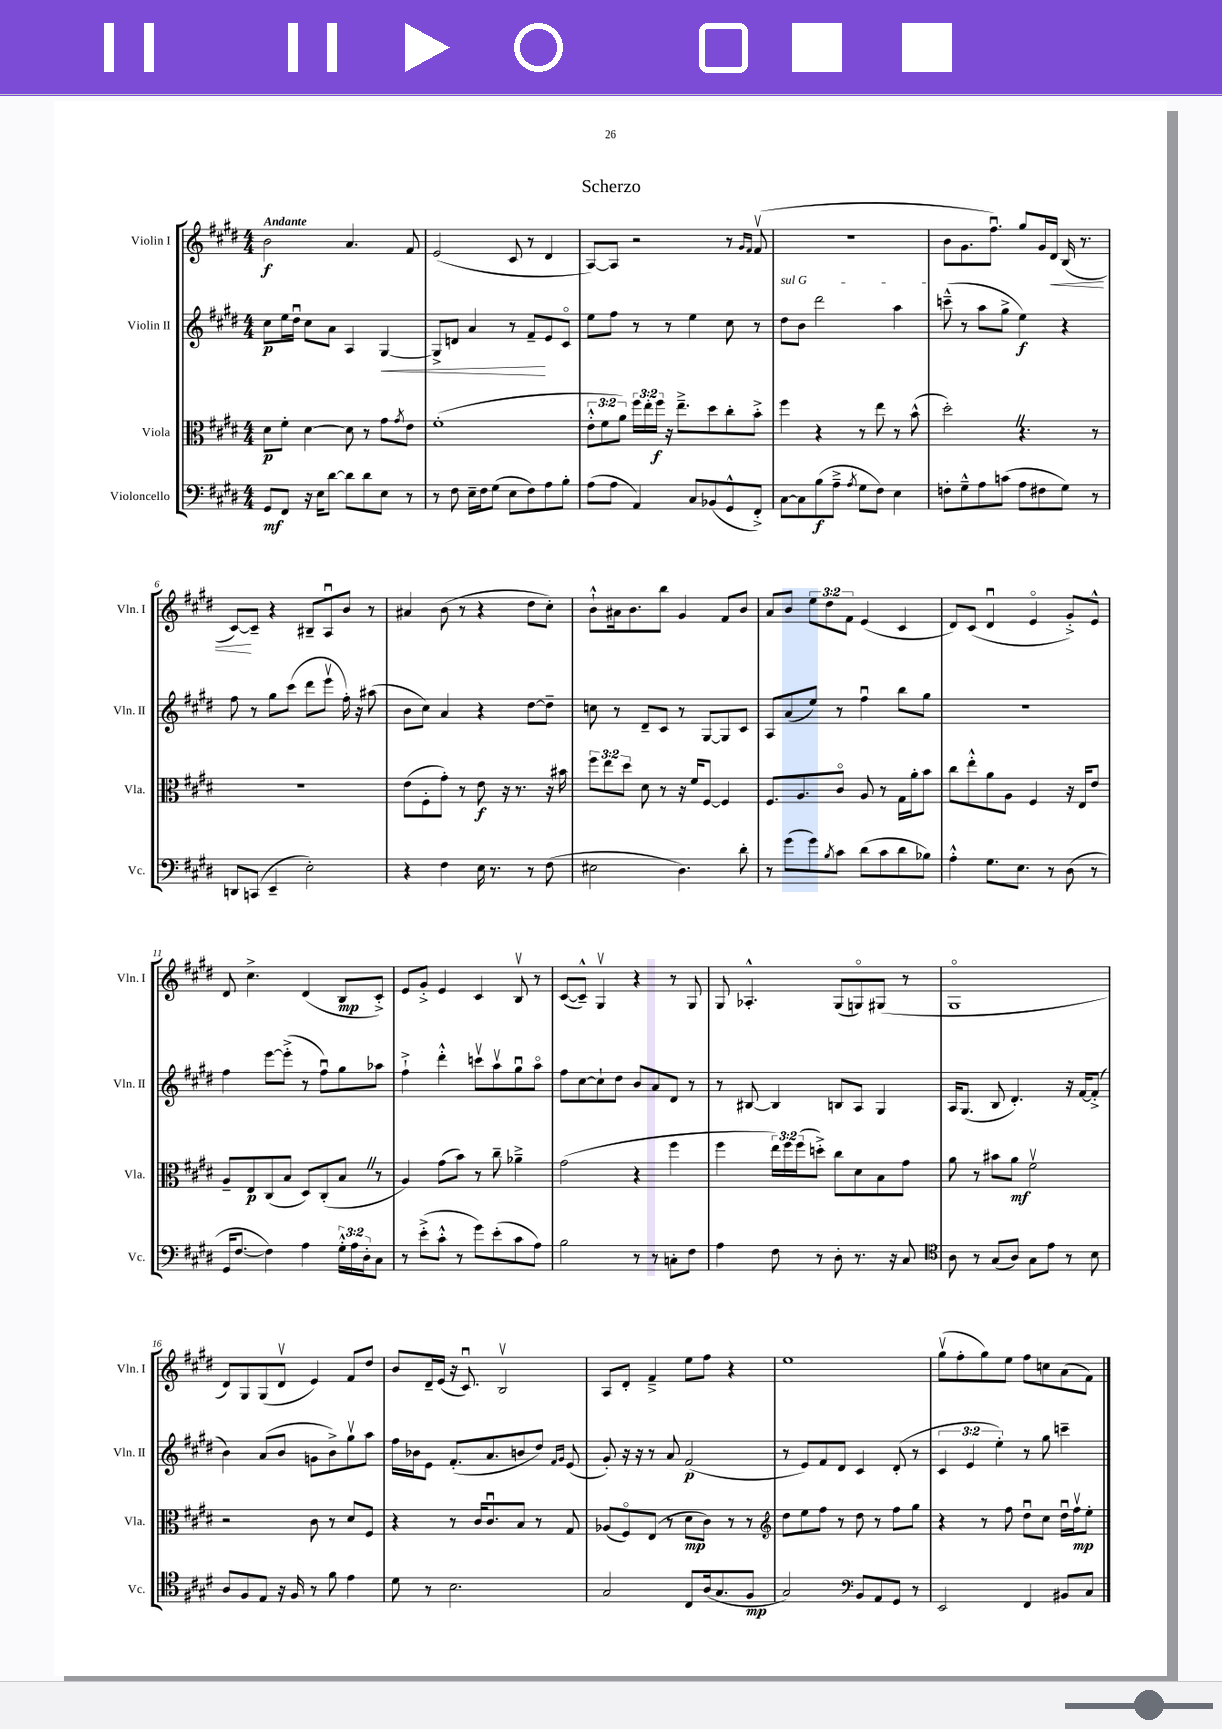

**kern	**dynam	**kern	**dynam	**kern	**dynam	**kern	**dynam
*part4	*part4	*part3	*part3	*part2	*part2	*part1	*part1
*staff4	*staff4	*staff3	*staff3	*staff2	*staff2	*staff1	*staff1
*I"Violoncello	*	*I"Viola	*	*I"Violin II	*	*I"Violin I	*
*I'Vc.	*	*I'Vla.	*	*I'Vln. II	*	*I'Vln. I	*
*clefF4	*	*clefC3	*	*clefG2	*	*clefG2	*
*k[f#c#g#d#]	*	*k[f#c#g#d#]	*	*k[f#c#g#d#]	*	*k[f#c#g#d#]	*
*M4/4	*	*M4/4	*	*M4/4	*	*M4/4	*
=1	=1	=1	=1	=1	=1	=1	=1
!	!	!	!	!	!	!LO:TX:a:B:t=Andante	!
8GG#/L	mf	8d#\L	p	8cc#\L	p	2b\	f
8FF#/J	.	8f#'\J	.	16ee\L	.	.	.
.	.	.	.	16dd#u\JJ	.	.	.
16r	.	[4d#\	.	8cc#\L	.	.	.
16E\KL	.	.	.	.	.	.	.
[8d#\J	.	.	.	8a\J	.	.	.
8d#\L]	.	8d#\]	.	4A/	.	4.a/	.
8d#\	.	8r	.	.	.	.	.
!	!	!	!	!	!LO:HP:b	!	!
8E\J	.	8g#\L	.	[4G#/	<	.	.
.	.	8qg#/	.	.	.	.	.
8r	.	8e\J	.	.	.	8f#/	.
=2	=2	=2	=2	=2	=2	=2	=2
8r	.	(1f#'	.	8G#^/L]	.	(2e/	.
8F#\	.	.	.	8dn/J	.	.	.
16E~\LL	.	.	.	4a/	.	.	.
16F#\J	.	.	.	.	.	.	.
(8G#\J	.	.	.	.	.	.	.
8E\L	.	.	.	8r	.	8c#/	.
8F#\)	.	.	.	8f#~/L	.	8r	.
8A\	.	.	.	8e/	[	4d#/	.
8B'\J	.	.	.	8c#/J	.	.	.
=3	=3	=3	=3	=3	=3	=3	=3
(8A\L	.	12e'^^\L	.	8ee\L	.	[8A/L)	.
.	.	12f#\	.	.	.	.	.
8A\J	.	.	.	8ff#\J	.	8A/J]	.
.	.	12a\J)	.	.	.	.	.
4AA/)	.	24ff#\LL	.	8r	.	2r	.
.	.	24ee'\	.	.	.	.	.
.	.	24ff#\JJ	f	.	.	.	.
.	.	16r	.	8r	.	.	.
.	.	8.ee~^\L	.	.	.	.	.
8C#/L	.	.	.	4ee\	.	.	.
(8BB-X/	.	8dd#\	.	.	.	.	.
8GG#^^/	.	8cc#'\	.	8cc#\	.	8r	.
.	.	.	.	.	.	16qqg#/LL	.
.	.	.	.	.	.	16qqf#/JJ	.
8FF#'^/J)	.	8b'^\J	.	8r	.	(8f#v/	.
=4	=4	=4	=4	=4	=4	=4	=4
!	!	!	!	!LO:TX:a:i:t=sul G	!	!	!
[8C#\L	.	4ff#\	.	8dd#\L	.	1r	.
8C#\]	.	.	.	8b\J	.	.	.
(8B\	f	4r	.	2ddd#\	.	.	.
8A~^\J	.	.	.	.	.	.	.
8qA/	.	.	.	.	.	.	.
8G#\L	.	8r	.	.	.	.	.
8F#\J)	.	8ee\	.	.	.	.	.
4E\	.	8r	.	4aa\	.	.	.
.	.	(8b^^\	.	.	.	.	.
=5	=5	=5	=5	=5	=5	=5	=5
8Fn'\L	.	2dd#'Z\)	.	(8cccn~^^\	.	8b\L	.
8G#~^^\	.	.	.	8r	.	8.g#\	.
8A\	.	.	.	8aa\L	.	.	.
.	.	.	.	.	.	8.ff#u\J)	.
(8cn\J	.	.	.	8gg#^\J	.	.	.
8A\L	.	4.r	.	4ee\)	f	8gg#/L	.
8F#X\	.	.	.	.	.	16g#/L	.
!	!	!	!	!	!	!	!LO:HP:b
.	.	.	.	.	.	16d#/JJ	<
8G#\J)	.	.	.	4r	.	(16B/	.
.	.	.	.	.	.	8.r	.
8r	.	8r	.	.	.	.	.
!!LO:LB:g=z
=6	=6	=6	=6	=6	=6	=6	=6
8DDn/L	.	1r	.	8ff#\	.	[8c#/L)	.
(8CCn/J	.	.	.	8r	.	8c#~/J]	[
4EE~/	.	.	.	8gg#\L	.	4r	.
.	.	.	.	(8ccc#\J	.	.	.
2E'\)	.	.	.	8ddd#\L	.	8B#X~/L	.
.	.	.	.	8eeev\J	.	8Au/	.
.	.	.	.	16ff#'\)	.	8b/J	.
.	.	.	.	16r	.	.	.
.	.	.	.	(8aa#X\	.	8r	.
=7	=7	=7	=7	=7	=7	=7	=7
4r	.	(8e\L	.	8b\L	.	4a#X/	.
.	.	8F#'\	.	8cc#\J)	.	.	.
4F#\	.	8g#'\J)	.	4a/	.	(8b\	.
.	.	8r	.	.	.	8r	.
16E\	.	8e\	f	4r	.	4r	.
8.r	.	.	.	.	.	.	.
.	.	16r	.	.	.	.	.
.	.	8.r	.	.	.	.	.
8r	.	.	.	[8dd#\L	.	8dd#\L	.
(8F#\	.	16r	.	8dd#~\J]	.	8cc#'\J)	.
.	.	16b#X\	.	.	.	.	.
=8	=8	=8	=8	=8	=8	=8	=8
2E#X\	.	12ff#\L	.	8ccn\	.	8b`^^\L	.
.	.	12ee\	.	.	.	.	.
.	.	.	.	8r	.	16a#X\k	.
.	.	12dd#\J	.	.	.	.	.
.	.	.	.	.	.	8.b\	.
.	.	8d#\	.	8d#~/L	.	.	.
.	.	8r	.	8c#/J	.	8bb\J	.
4.D#\)	.	16r	.	8r	.	4g#/	.
.	.	16f#/KL	.	.	.	.	.
.	.	[8F#/J	.	[8G#/L	.	.	.
.	.	4F#/]	.	8G#/]	.	8f#/L	.
8d#'\	.	.	.	8c#/J	.	8b/J	.
=9	=9	=9	=9	=9	=9	=9	=9
8r	.	8.F#/L	.	8A/L	.	8a/L	.
(8g#\L	.	.	.	(8a/	.	8b/J	.
.	.	8.A/	.	.	.	.	.
8g#\)	.	.	.	8ee/J)	.	12ee\L	.
.	.	.	.	.	.	12dd#\	.
8qB/	.	.	.	.	.	.	.
8c#\J	.	8c#/J	.	8r	.	.	.
.	.	.	.	.	.	12f#\J	.
(8d#\L	.	8A/	.	4ff#u\	.	(4e/	.
8c#\	.	8r	.	.	.	.	.
8d#\	.	16G#\LL	.	8bb\L	.	4c#/	.
.	.	16a'\J	.	.	.	.	.
8B-X\J)	.	8b\J	.	8gg#\J	.	.	.
=10	=10	=10	=10	=10	=10	=10	=10
4A'^^\	.	8cc#\L	.	1r	.	8d#/L)	.
.	.	8ee'^^\	.	.	.	(8c#/J	.
8.G#\L	.	8a\	.	.	.	4d#u/	.
.	.	8A\J	.	.	.	.	.
8.E\J	.	.	.	.	.	.	.
.	.	4F#/	.	.	.	4e/	.
8r	.	.	.	.	.	.	.
(8D#\	.	16r	.	.	.	8g#'^/L)	.
.	.	16E/KL	.	.	.	.	.
8r	.	8e/J	.	.	.	8e^^/J	.
!!LO:LB:g=z
=11	=11	=11	=11	=11	=11	=11	=11
16GG#/KL	.	8A~/L	.	4ff#\	.	8d#/	.
[8.F#/J	.	.	.	.	.	.	.
.	.	8E/	p	.	.	4.cc#^\	.
4F#\])	.	(8C#/	.	[8eee\L	.	.	.
.	.	8B/J	.	(8eee'^\J]	.	.	.
4A\	.	8D#/L)	.	8r	.	(4d#/	.
.	.	(8C#'/	.	8ff#u\L)	.	.	.
24G#'^^\LL	.	8BZ/J	.	8gg#\	.	8B/L	mp
24A\	.	.	.	.	.	.	.
24D#'\J	.	.	.	.	.	.	.
8C#\J	.	8r	.	8aa-X\J	.	8c#'^/J)	.
=12	=12	=12	=12	=12	=12	=12	=12
8r	.	4A/)	.	4ff#`^\	.	8e/L	.
(8e'^\L	.	.	.	.	.	8g#'^/J	.
8c#'^^\J	.	(8g#\L	.	4ddd#'^^\	.	4e/	.
8r	.	8b\J)	.	.	.	.	.
8g#\L)	.	8r	.	8cccnv\L	.	4c#/	.
(8e'\	.	8cc#~\	.	8aav\	.	.	.
8c#\	.	4a-X~^\	.	8gg#u\	.	8Bv/	.
8A\J)	.	.	.	8aa\J	.	8r	.
=13	=13	=13	=13	=13	=13	=13	=13
2B\	.	(2g#\	.	8ff#\L	.	([8c#/L	.
.	.	.	.	[8cc#\	.	8c#~^^/J])	.
.	.	.	.	8cc#`\]	.	4G#v/	.
.	.	.	.	8dd#\J	.	.	.
8r	.	4r	.	8b/L	.	4r	.
8r	.	.	.	8a/	.	.	.
8Cn'\L	.	4ff#\	.	8d#/J	.	8r	.
8F#\J	.	.	.	8r	.	8G#/	.
=14	=14	=14	=14	=14	=14	=14	=14
4A\	.	4ff#\	.	8r	.	8G#/	.
.	.	.	.	[8B#X/	.	4.A-X'^^/	.
8F#\	.	24ee\LL)	.	4B#/]	.	.	.
.	.	24ff#\	.	.	.	.	.
.	.	(24ff#\J	.	.	.	.	.
8r	.	8ddn'^\J)	.	.	.	.	.
8D#'\	.	8cc#\L	.	8Bn/L	.	(8G#/L	.
8.r	.	8d#\	.	8A/J	.	8Gn/)	.
.	.	8B\	.	4G#/	.	(8G#X/J	.
16r	.	.	.	.	.	.	.
8C#/	.	8g#\J	.	.	.	8r	.
=15	=15	=15	=15	=15	=15	=15	=15
*clefC4	*	*	*	*	*	*	*
8A\	.	8a\	.	16A/KL	.	1G#	.
.	.	.	.	(8.G#/J	.	.	.
8r	.	8r	.	.	.	.	.
(8G#/L	.	8b#X\L	.	8B/	.	.	.
8A/J)	.	8a\J	mf	4.d#'/)	.	.	.
8G#\L	.	2f#v\	.	.	.	.	.
8e\J	.	.	.	.	.	.	.
8r	.	.	.	16r	.	.	.
.	.	.	.	[16f#/KL	.	.	.
8B\	.	.	.	(8f#'^/J]	.	.	.
!!LO:LB:g=z
=16	=16	=16	=16	=16	=16	=16	=16
8A/L	.	2r	.	4b\)	.	8d#/L)	.
8F#/	.	.	.	.	.	8G#/	.
8E/J	.	.	.	(8a/L	.	(8G#/	.
16r	.	.	.	8b/J	.	8d#v/J	.
16F#/	.	.	.	.	.	.	.
8r	.	8c#\	.	8gn\L	.	4e/)	.
8f#\	.	8r	.	8b^\)	.	.	.
4e\	.	8d#/L	.	8gg#v\	.	8f#/L	.
.	.	8F#/J	.	8aa\J	.	8dd#/J	.
=17	=17	=17	=17	=17	=17	=17	=17
8d#\	.	4r	.	16ff#\LL	.	8b/L	.
.	.	.	.	16b-X\J	.	.	.
8r	.	.	.	8e\J	.	16d#~/L	.
.	.	.	.	.	.	(16e/JJ	.
2.B\	.	8r	.	(8.f#'/L	.	16r	.
.	.	.	.	.	.	8.c#u/)	.
.	.	16c#/KL	.	.	.	.	.
.	.	8.c#u/	.	8.a/	.	.	.
.	.	.	.	.	.	2Bv/	.
.	.	8B/J	.	8bn/	.	.	.
.	.	8r	.	8dd#/J)	.	.	.
.	.	.	.	16qqf#/LL	.	.	.
.	.	.	.	16qqg#/JJ	.	.	.
.	.	8G#/	.	(8e/	.	.	.
=18	=18	=18	=18	=18	=18	=18	=18
2G#/	.	(8A-X/L	.	8g#'/)	.	8A/L	.
.	.	8F#/)	.	16r	.	8d#'/J	.
.	.	.	.	16r	.	.	.
.	.	(8E/J	.	8r	.	4f#~^/	.
.	.	8r	.	8a/	.	.	.
8C#/L	.	8d#\L	mp	(2f#/	p	8ee\L	.
(16A/k	.	8c#\J)	.	.	.	8ff#\J	.
8.G#/	.	.	.	.	.	.	.
.	.	8r	.	.	.	4r	.
8F#/J	mp	8r	.	.	.	.	.
=19	=19	=19	=19	=19	=19	=19	=19
*	*	*clefG2	*	*	*	*	*
2G#/)	.	8dd#\L	.	8r	.	1ee	.
.	.	8ee\	.	8e/L)	.	.	.
.	.	8ff#\J	.	8f#/	.	.	.
.	.	8r	.	8d#/J	.	.	.
*clefF4	*	*	*	*	*	*	*
8BB/L	.	8dd#\	.	4c#/	.	.	.
8AA/	.	8r	.	.	.	.	.
8GG#/J	.	8ff#\L	.	(8d#'/	.	.	.
8r	.	8gg#\J	.	8r	.	.	.
=20	=20	=20	=20	=20	=20	=20	=20
2EE/	.	4r	.	6c#/	.	(8gg#v\L	.
.	.	.	.	.	.	8ff#'\	.
.	.	.	.	6e/	.	.	.
.	.	8r	.	.	.	8gg#\)	.
.	.	.	.	6ee'\)	.	.	.
.	.	8ff#\	.	.	.	8ee\J	.
4FF#/	.	8dd#u\L	.	8r	.	8ff#\L	.
.	.	8cc#\J	.	8gg#\	.	8ccn\	.
8BB#X/L	.	16dd#u\LL	.	4cccn~\	.	(8a\	.
.	.	16ff#v\J	mp	.	.	.	.
8C#/J	.	8ee'\J	.	.	.	8f#\J)	.
==	==	==	==	==	==	==	==
*-	*-	*-	*-	*-	*-	*-	*-
